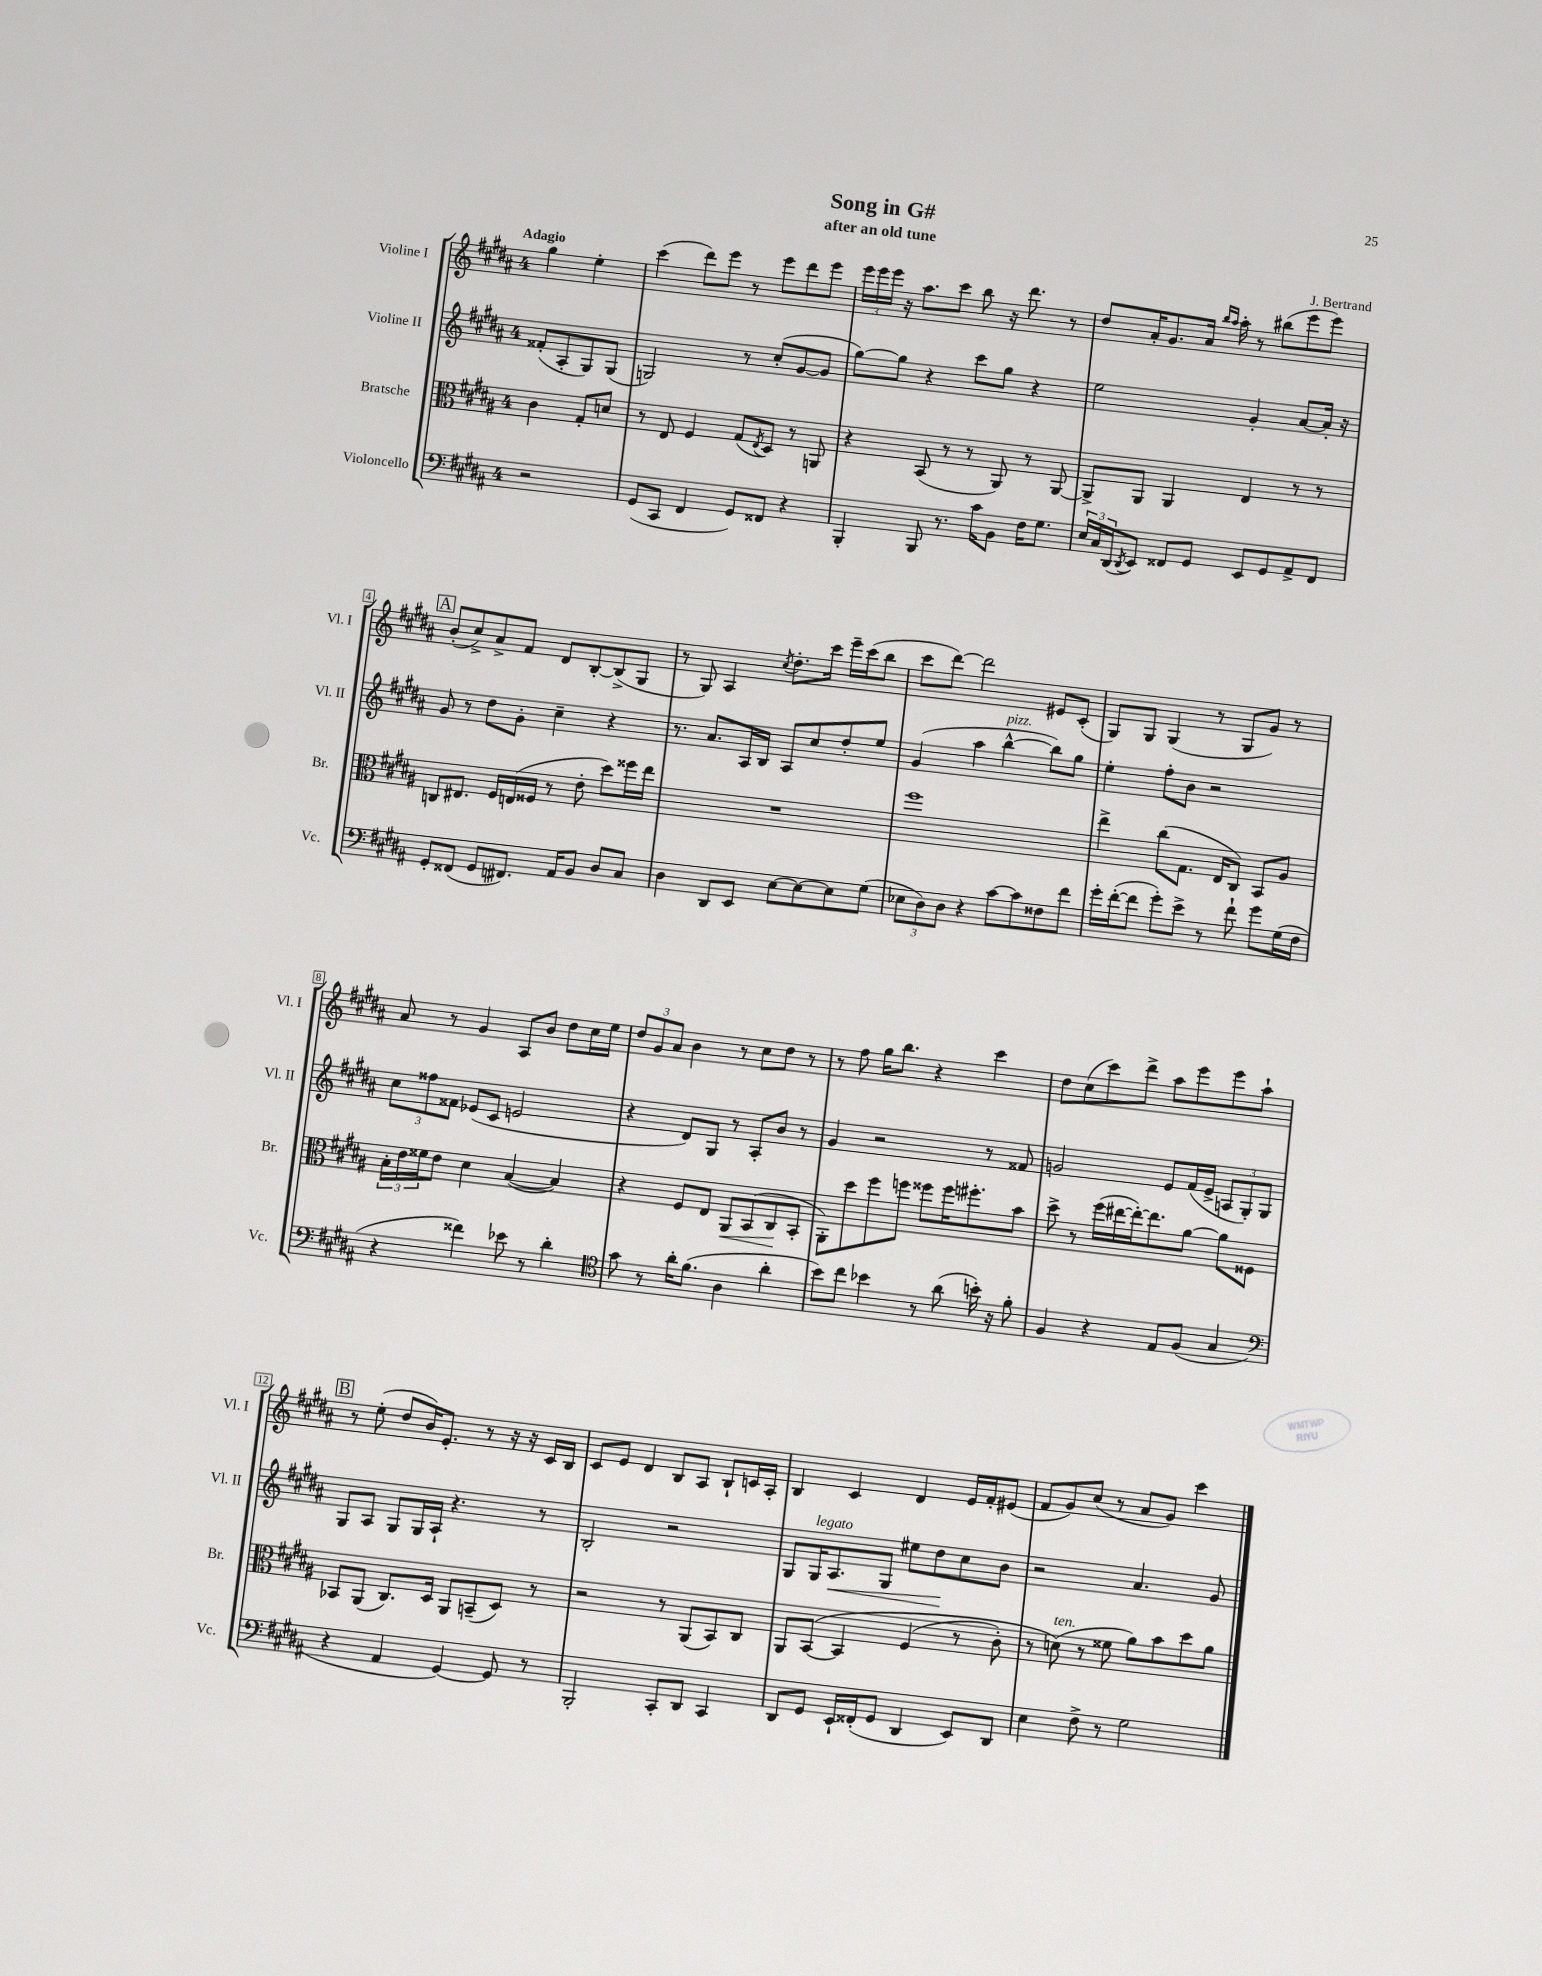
\header { title = "Song in G#" composer = "J. Bertrand" subtitle = "after an old tune" }
<<
\new StaffGroup <<
\new Staff = "s0" \with { instrumentName = "Violine I" shortInstrumentName = "Vl. I" } {
    \clef treble \key b \major \once \override Staff.TimeSignature.style = #'single-digit \time 4/4 \partial 2 \tempo "Adagio"
    gis''4 e''4-. |
    cis'''4( dis'''8) e'''8 r8 e'''8 dis'''8 e'''8 |
    \tuplet 3/2 { e'''16 e'''16 e'''16 } r16 ais''8. cis'''8 b''8 r16 dis'''8. r8 |
    dis''8 ais'16-. gis'8. ais'16 \grace { b''16 ais''16 } ais''16-. r8 bis''8( e'''8 e'''8) |
    \mark \markup { \box "A" } b'8-.( cis''8->) ais'8-> fis'8 dis'8 b8~-. b8->( gis8 |
    r8 gis8) ais4 \acciaccatura { cis''8 } dis''8.-. cis'''16 e'''16-- cis'''16( b''8 |
    cis'''8 dis'''8~) dis'''2 eis'8 cis'8-.( |
    gis8) gis8 gis4( r8 gis8 gis'8) r8 |
    ais'8 r8 gis'4 ais8 b'8 dis''8 cis''16 e''16 |
    \tuplet 3/2 { dis''8 gis'8 ais'8 } b'4 r8 cis''8 dis''8 r8 |
    r8 fis''8 gis''16 b''8. r4 cis'''4 |
    dis''8 cis''8( cis'''8) dis'''8-> ais''8 e'''8 e'''8 ais''8-! |
    \mark \markup { \box "B" } r8 e''8-.( dis''8 b'16) e'8.-. r8 r16 r16 cis'16 b16 |
    cis'8 e'8 dis'4 b8 ais8 b8-! c'16 ais16-. |
    b4 cis'4 dis'4 e'16 fis'16-. eis'8( |
    fis'8 gis'8) cis''8( r8 ais'8 gis'8) cis'''4 \bar "|." |
}
\new Staff = "s1" \with { instrumentName = "Violine II" shortInstrumentName = "Vl. II" } {
    \clef treble \key b \major \once \override Staff.TimeSignature.style = #'single-digit \time 4/4 \partial 2
    fisis'8-.( ais8-. gis8) gis8( |
    g2) r8 cis''8-.( gis'8~ gis'8 |
    gis''8~) gis''8 r4 cis'''8 gis''8 r4 |
    e''2 gis'4-. ais'8~ ais'16-. r16 |
    \mark \markup { \box "A" } gis'8 r8 dis''8 gis'8-. cis''4-- r4 |
    r8. ais'8. ais16 b16 ais8 cis''8 dis''8-. e''8 |
    gis'4( ais''4 b''4~-^^\markup { \italic "pizz." } b''8) gis''8 |
    e''4-. fis''8-. b'8 r2 |
    \tuplet 3/2 { cis''8 fisis''8 fisis'8 } ees'8( cis'8 e'2 |
    r4 dis'8) gis8 r8 ais8-. b'8 r8 |
    gis'4 r2 r8 fisis'8 |
    g'2 e'8 fis'16( e'16-> \tuplet 3/2 { a8 gis8-.) gis8 } |
    \mark \markup { \box "B" } gis8 ais8 gis8 gis16 ais16-! r4. r8 |
    b2-. r2 |
    gis8 gis16^\markup { \italic "legato" } ais8.\< gis8 eis''8 dis''8\! cis''8 b'8 |
    r2 ais'4. gis'8 \bar "|." |
}
\new Staff = "s2" \with { instrumentName = "Bratsche" shortInstrumentName = "Br." } {
    \clef alto \key b \major \once \override Staff.TimeSignature.style = #'single-digit \time 4/4 \partial 2
    cis'4 gis8-. d'8 |
    r8 e8 fis4 gis8( \acciaccatura { e8 } dis8) r8 a,8 |
    r4 b,8( r8 r8 ais,8) r8 ais,8~ |
    ais,8-> ais,8 ais,4 e4 r8 r8 |
    \mark \markup { \box "A" } c8 eis8. fis16 e16( fisis16 r8 e'8-. dis''8) fisis''16 e''16 |
    R1 |
    fis''1 |
    e''4-> cis''8( gis8. e16 cis8) b,8 ais8 |
    \tuplet 3/2 { b16-. e'16 fisis'16 } e'8 dis'4 b4~( b4) |
    r4 fis8 e8 ais,8\< b,8( cis8\! b,8-. |
    ais,8-.) dis''8 fis''8 f''8 fisis''8 fisis''16 fis''8.-. b'8 |
    dis''8-> r8 fis''16( eis''16~ eis''16~-.) eis''8. ais'8~ ais'8 fisis8 |
    \mark \markup { \box "B" } bes,8 ais,8( cis8.) dis16 ais,8 b,8--( dis8) r8 |
    r2 r8 ais,8( b,8) cis8 |
    ais,8 b,8~\( b,4 fis4( r8 cis'8-.) |
    r8 d'8^\markup { \italic "ten." }(\) r8 fisis'8 ais'8) b'8 dis''8 ais'8 \bar "|." |
}
\new Staff = "s3" \with { instrumentName = "Violoncello" shortInstrumentName = "Vc." } {
    \clef bass \key b \major \once \override Staff.TimeSignature.style = #'single-digit \time 4/4 \partial 2
    r2 |
    gis,8( cis,8 fis,4 gis,8) fisis,8 r4 |
    b,,4-. b,,8 r8. cis'16 b,8 fis16 gis8. |
    \tuplet 3/2 { e16 cis16 dis,16( } \acciaccatura { dis,8 } e,8) fisis,8 gis,8 e,8 gis,8 ais,8-> fisis,8 |
    \mark \markup { \box "A" } gis,8-. fisis,8( gis,8 fis,8.) ais,16 b,8 dis8 cis8 |
    dis4 dis,8 e,8 e8~ e8~ e8 gis8( |
    \tuplet 3/2 { ees8 dis8) dis8 } r4 cis'8~ cis'8 fisis8 fis'8 |
    gis'16-. fis'16~-.( fis'8 gis'8-.) e'8-> r8 fis'8-! gis'8 gis16( fis16 |
    r4 fisis'4) ees'8 r8 dis'4-. |
    \clef tenor gis'8 r8 ais'16-. fis'8.( ais4 ais'4-. |
    b'8) cis''8 bes'4 r8 ais'8( b'16-.) r16 fis'8-. |
    fis4 r4 e8 fis8( gis4 |
    \mark \markup { \box "B" } \clef bass r4 ais,4 gis,4~) gis,8 r8 |
    b,,2-. cis,8-. dis,8 cis,4 |
    dis,8 gis,8 e,16-! fisis,16-.( gis,8 dis,4 e,8) dis,8 |
    e4 fis8-> r8 gis2 \bar "|." |
}
>>
>>
\layout { \context { \Score \override BarNumber.stencil = #(make-stencil-boxer 0.1 0.3 ly:text-interface::print) } }
